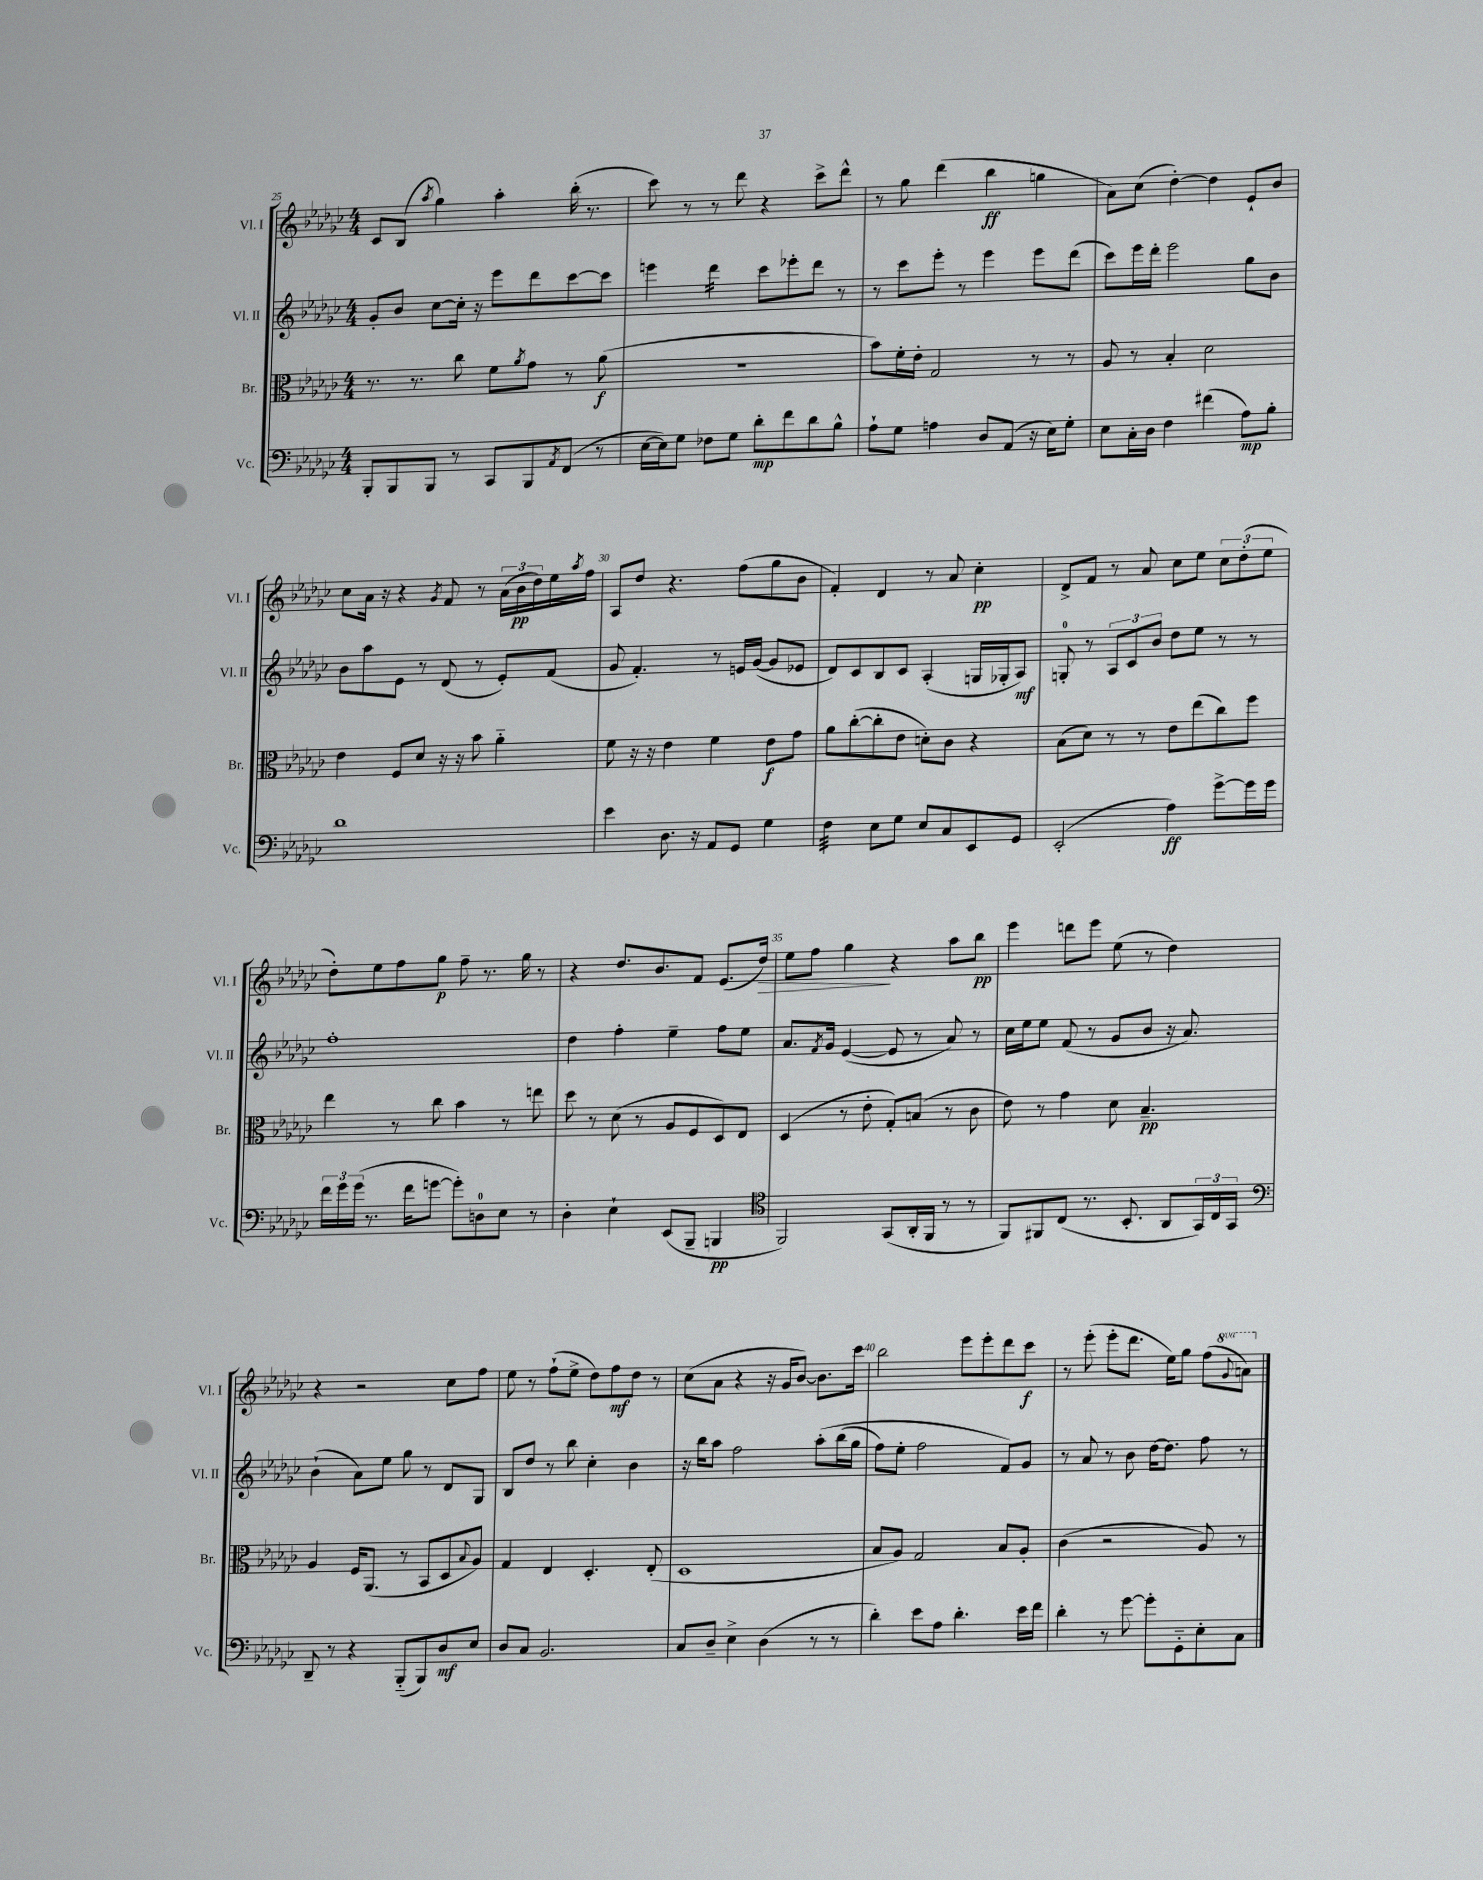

**kern	**kern	**kern	**kern
*staff4	*staff3	*staff2	*staff1
*clefF4	*clefC3	*clefG2	*clefG2
*k[b-e-a-d-g-c-]	*k[b-e-a-d-g-c-]	*k[b-e-a-d-g-c-]	*k[b-e-a-d-g-c-]
*M4/4	*M4/4	*M4/4	*M4/4
8BBB-'/L	8.r	8g-'/L	8c-/L
8BBB-/	.	8b-/J	(8B-/J
.	8.r	.	.
.	.	.	8qaa-/
8BBB-/J	.	[8cc-\L	4gg-\)
8r	8cc-\	16cc-'\]Jk	.
.	.	16r	.
8CC-/L	8f\L	8eee-\L	4aa-'\
.	8qa-/	.	.
8BBB-/	8g-\J	8ddd-\	.
8qAA-/	.	.	.
(8FF/J	8r	[8ccc-\	(16bb-'\
.	.	.	8.r
8r	(8a-\	8ccc-\]J	.
=	=	=	=
[16E-\LL	1r	4eee\	8ccc-\)
16E-\]J)	.	.	.
8G-\J	.	.	8r
8F-\L	.	4ddd-\	8r
8G-\J	.	.	8ddd-\
8d-'\L	.	8ccc-\L	4r
8f\	.	8eee-'\	.
8d-\	.	8ddd-\J	8ccc-^\L
8B-^^\J	.	8r	8ddd-^^\J
=	=	=	=
8A-`\L	8b-\L)	8r	8r
8G-\J	16f'\L	8ccc-\L	8gg-\
.	16e-'\JJ	.	.
4A\	2G-/	8eee-'\J	(4ddd-\
.	.	8r	.
8D-/L	.	4eee-\	4bb-\
(8AA-/J	.	.	.
16r	8r	8eee-\L	4gg\
16E-\LK)	.	.	.
8G-'\J	8r	(8ddd-\J	.
=	=	=	=
8E-\L	8A-/	8ccc-\L)	8a-\L)
16C-'\L	8r	16eee-\L	(8cc-\J
16D-\JJ	.	16ddd-'\JJ	.
4F\	4B-'/	2eee-\	[4dd-'\)
(4f#\	2d-\	.	4dd-\]
8A-\L)	.	8gg-\L	8e-`/L
8B-'\J	.	8b-\J	8b-/J
=	=	=	=
1d-	4e-\	8b-\L	8cc-\L
.	.	8aa-\	16a-\Jk
.	.	.	16r
.	8F/L	8e-\J	4r
.	8d-/J	8r	.
.	.	.	8qg-/
.	16r	(8d-/	8f/
.	16r	.	.
.	8b-\	8r	8r
.	4a-'~\	8e-'/L)	(24a-\LL
.	.	.	24b-\
.	.	.	24dd-\)
.	.	(8f/J	16ee-\
.	.	.	8qaa-/
.	.	.	16ff\JJ
=	=	=	=
4e-\	8f\	8g-/	8A-/L
.	16r	4.f'/)	8dd-/J
.	16r	.	.
8.D-\	4e-\	.	4.r
16r	.	.	.
8AA-/L	4f\	8r	.
8GG-/J	.	16e/LL	(8ff\L
.	.	([16g-/JJ	.
4G-\	8e-\L	8g-/]L	8gg-\
.	8g-\J	8e-/J	8b-\J
=	=	=	=
4F\	8a-\L	8d-/L)	4f'/)
.	([8cc-'\	8c-/	.
8E-\L	8cc-'\]	8B-/	4d-/
8G-\J	8e-\J	8c-/J	.
8E-/L	8d'\L)	(4A-'/	8r
8C-/	8c-\J	.	8a-/
8EE-/	4r	16G/LL	4cc-'\
.	.	16G-'/J	.
8GG-/J	.	8A-/J)	.
=	=	=	=
(2EE-'/	(8B-\L	8G'/	8d-^/L
.	8d-\J)	8r	8f/J
.	8r	12A-/L	8r
.	.	12c-/	.
.	8r	.	8a-/
.	.	12b-/J	.
4A-\)	8e-\L	8dd-\L	8cc-\L
.	(8ee-\	8ee-\J	8ee-\J
[8g-^\L	8cc-\)	8r	12cc-\L
.	.	.	(12dd-'\
16g-\]L	8ff\J	8r	.
.	.	.	12ee-\J
16g-\JJ	.	.	.
=	=	=	=
24f\LL	4ee-\	1ff'	8dd-'\L)
24g-\	.	.	.
(24g-\JJ	.	.	.
8.r	.	.	8ee-\
.	8r	.	8ff\
16f\LK	.	.	.
[8g\J	8cc-\	.	8gg-\J
8g'\]L)	4b-\	.	8ff~\
8D\	.	.	8.r
8E-\J	8r	.	.
.	.	.	16gg-\
8r	8ee\	.	8r
=	=	=	=
4D-'\	8dd-\	4dd-\	4r
.	8r	.	.
4E-`\	(8d-\	4ff'\	8.dd-/L
.	8r	.	.
.	.	.	8.b-/
(8EE-/L	8A-/L	4ee-~\	.
8BBB-~/J	8F/	.	8f/J
4BBB/	8D-/)	8ff\L	(8.e-/L
.	8E-/J	8ee-\J	.
.	.	.	16dd-/Jk)
=	=	=	=
*clefC4	*	*	*
2FF/)	(4D-/	8.a-/L	8ee-\L
.	.	.	8ff\J
.	.	8qf/	.
.	.	16g-/Jk	.
.	8r	([4e-/	4gg-\
.	8e-'\	.	.
(8GG-/L	8G-'/L)	8e-/]	4r
16AA-'/L	(8B/J	8r	.
16FF/JJ	.	.	.
8r	8r	8a-/)	8aa-\L
8r	8c-\	8r	8bb-\J
=	=	=	=
8FF/L)	8e-\)	16cc-\LL	4eee-\
.	.	16ee-\J	.
8FF#/	8r	8ee-\J	.
(8C-/J	4g-\	(8f/	8ddd\L
8.r	.	8r	8eee-\J
.	8d-\	8g-/L	(8ee-\
8.BB-'/	.	.	.
.	4.B-~/	8b-/J	8r
8AA-/L	.	16r	4dd-\)
.	.	8.a-/)	.
24GG-/L)	.	.	.
24C-/	.	.	.
24GG-/JJ	.	.	.
=	=	=	=
*clefF4	*	*	*
8DD-~/	4A-/	(4b-`\	4r
8r	.	.	.
4r	16F/LK	8a-\L)	2r
.	(8.AA-/J	.	.
.	.	8ee-\J	.
(8BBB-'~/L	8r	8gg-\	.
8BBB-/)	8BB-/L	8r	.
8D-/	8D-/	8d-/L	8cc-\L
.	8qqB-/	.	.
8E-/J	8A-/J)	8G-/J	8ff\J
=	=	=	=
8D-/L	4G-/	8B-/L	8ee-\
8C-/J	.	8dd-/J	8r
2.BB-/	4E-/	8r	(8ff`\L
.	.	8bb-\	8ee-^\J
.	4.D-'/	4cc-'\	8dd-\L)
.	.	.	8ff\
.	.	4b-\	8dd-\J
.	(8E-'/	.	8r
=	=	=	=
8C-/L	1D-	16r	(8cc-\L
.	.	16bb-\LK	.
8D-~/J	.	8aa-\J	8a-\J
4E-^\	.	2ff\	4r
(4D-\	.	.	16r
.	.	.	16g-/LK
.	.	.	[8b-/J)
8r	.	&(8aa-'\L	8.b-\]L
8r	.	(16bb-\L	.
.	.	16gg-\JJ	16ccc-\Jk
=	=	=	=
4d-'\)	8B-/L	8ff\L)	2bb-\
.	8A-/J)	8ee-'\J	.
8e-\L	2G-/	2ff\	.
8A-\J	.	.	.
4.d-'\	.	.	8eee-\L
.	.	.	8eee-'\
.	8B-/L	8f/L&)	8ddd-\
16e-\LL	8A-'/J	8g-/J	8ccc-\J
16f\JJ	.	.	.
=	=	=	=
4d-'\	(4c-\	8r	8r
.	.	8a-/	(8eee-'\
8r	2r	8r	8eee-'\L
[8g-\	.	8b-\	8.ddd-\J
8g-'\]L	.	[16dd-\LK	.
.	.	8.dd-\]J	16ee-\LK)
8GG-'~\	.	.	8gg-\J
8E-'\	8A-/)	8ff\	(8ff\L
.	.	.	8qqgg-/
8C-\J	8r	8r	8aa\J)
==	==	==	==
*-	*-	*-	*-
